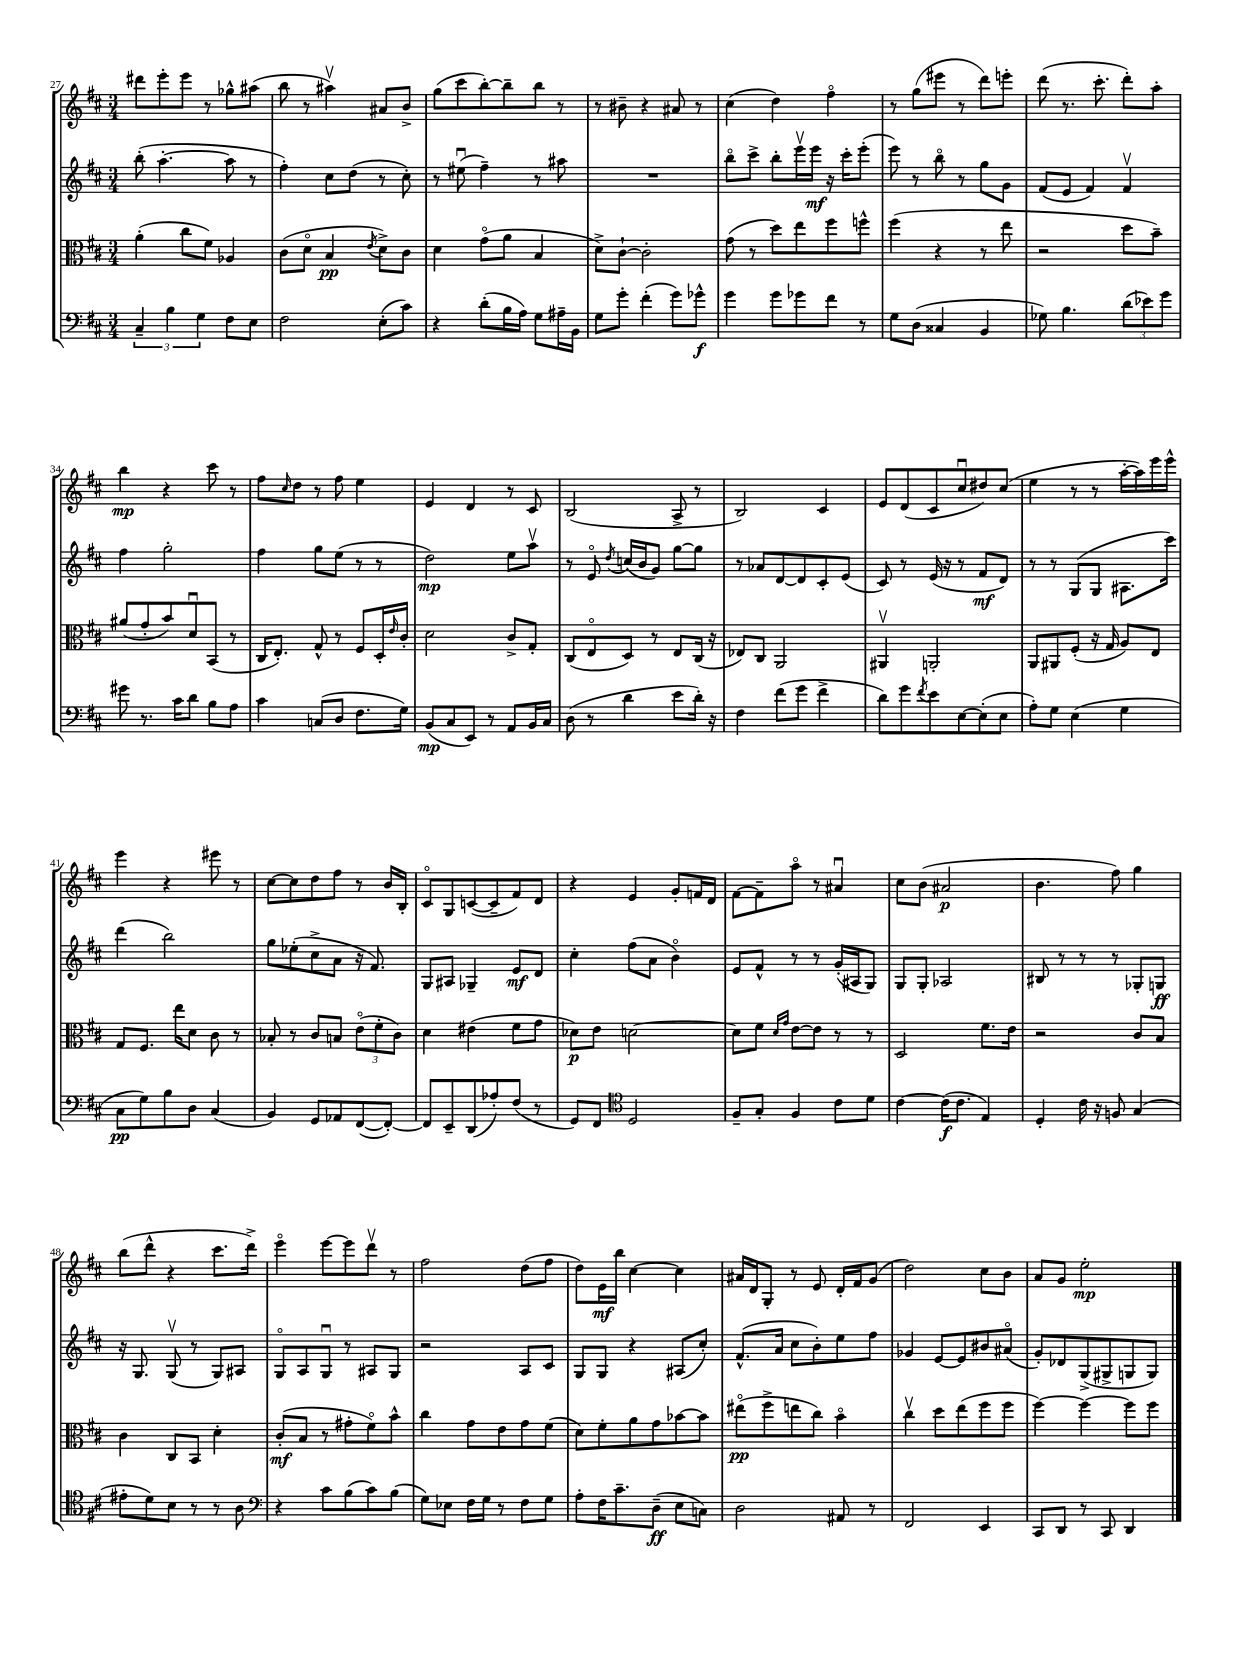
<<
\new StaffGroup <<
\new Staff = "s0" {
    \clef treble \key d \major \numericTimeSignature \time 3/4
    dis'''8 e'''8-. e'''8 r8 ges''8-^ ais''8( |
    b''8 r8 ais''4\upbow) ais'8 b'8-> |
    g''8( cis'''8 b''8~-.) b''8-- b''8 r8 |
    r8 bis'8-- r4 ais'8 r8 |
    cis''4( d''4) fis''4\flageolet |
    r8 g''8( eis'''8 r8 d'''8) e'''8-. |
    d'''8( r8. cis'''8.-. d'''8-.) a''8-. |
    b''4\mp r4 cis'''8 r8 |
    fis''8 \grace { cis''16 } d''8 r8 fis''8 e''4 |
    e'4 d'4 r8 cis'8 |
    b2( a8-> r8 |
    b2) cis'4 |
    e'8 d'8( cis'8 cis''8\downbow dis''8) cis''8( |
    e''4 r8 r8 a''16~-. a''16) e'''16 e'''16-^ |
    e'''4 r4 eis'''8 r8 |
    cis''8~ cis''8 d''8 fis''8 r8 b'16 b16-. |
    cis'8\flageolet g8 c'8~( c'8-- fis'8) d'8 |
    r4 e'4 g'8-. f'16 d'16 |
    fis'8~ fis'8-- a''8\flageolet r8 ais'4\downbow |
    cis''8 b'8( ais'2\p |
    b'4. fis''8) g''4 |
    b''8( d'''8-^ r4 cis'''8. d'''16->) |
    e'''4\flageolet e'''8~ e'''8 d'''8\upbow r8 |
    fis''2 d''8( fis''8 |
    d''8) e'16\mf b''16 cis''4~ cis''4 |
    ais'16 d'16 g8-. r8 e'8 d'16-. fis'16 g'8( |
    d''2) cis''8 b'8 |
    a'8 g'8 e''2-.\mp \bar "|." |
}
\new Staff = "s1" {
    \clef treble \key d \major \numericTimeSignature \time 3/4
    b''8-.( a''4.~-. a''8 r8 |
    fis''4-.) cis''8 d''8( r8 cis''8-.) |
    r8 eis''8\downbow( fis''4--) r8 ais''8 |
    R2. |
    b''8\flageolet cis'''8-> b''8-. e'''16\upbow e'''16\mf r16 cis'''16-. e'''8-.( |
    e'''8) r8 b''8\flageolet r8 g''8 g'8 |
    fis'8( e'8 fis'4) fis'4\upbow |
    fis''4 g''2-. |
    fis''4 g''8 e''8( r8 r8 |
    d''2\mp) e''8 a''8\upbow |
    r8 e'8\flageolet \acciaccatura { d''8 } c''16( b'16 g'8) g''8~ g''8 |
    r8 aes'8 d'8~ d'8 cis'8-. e'8( |
    cis'8) r8 e'16( r16 r8 fis'8\mf d'8) |
    r8 r8 g8( g8 ais8. cis'''16) |
    d'''4( b''2) |
    g''8 ees''8-.( cis''8-> a'8 r16 fis'8.) |
    g8 ais8 ges4-- e'8\mf d'8 |
    cis''4-. fis''8( a'8 b'4\flageolet) |
    e'8 fis'8-^ r8 r8 g'16-.( ais16 g8) |
    g8 g8-. aes2 |
    bis8 r8 r8 r8 ges8-. g8\ff |
    r16 g8. g8\upbow( r8 g8) ais8 |
    g8\flageolet a8 g8\downbow r8 ais8 g8 |
    r2 a8 cis'8 |
    g8 g8 r4 ais8( cis''8-.) |
    fis'8.-^( a'16 cis''8 b'8-.) e''8 fis''8 |
    ges'4 e'8~ e'8 bis'8 ais'8\flageolet( |
    g'8-.) des'8 g8->( gis8-> g8 g8) \bar "|." |
}
\new Staff = "s2" {
    \clef alto \key d \major \numericTimeSignature \time 3/4
    a'4-.( cis''8 fis'8) aes4 |
    cis'8( d'8\flageolet b4\pp \acciaccatura { e'8 } d'8->) cis'8 |
    d'4 g'8\flageolet( a'8 b4 |
    d'8->) cis'8~-! cis'2-. |
    g'8( r8 d''8) e''8 fis''8 f''8-^ |
    fis''4( r4 r8 e''8 |
    r2 d''8 b'8--) |
    ais'8( g'8-. b'8) d'8\downbow b,8( r8 |
    cis16 e8.-.) g8-^ r8 fis8 d16-. \grace { e'16 } cis'16-. |
    d'2 cis'8-> g8-. |
    cis8( e8\flageolet d8) r8 e8 cis16( r16 |
    ees8) cis8 a,2 |
    ais,4\upbow a,2-. |
    a,8 ais,8 fis8-.( r16 g16 a8) e8 |
    g8 fis8. e''16 d'8 cis'8 r8 |
    bes8-. r8 cis'8 b8 \tuplet 3/2 { e'8\flageolet( fis'8-. cis'8) } |
    d'4 eis'4( fis'8 g'8 |
    des'8\p) e'8 d'2~ |
    d'8 fis'8 \grace { d'16 g'16 } e'8~ e'8 r8 r8 |
    d2 fis'8. e'16 |
    r2 cis'8 b8 |
    cis'4 cis8 b,8 d'4-. |
    cis'8-.\mf( b8 r8 gis'8-. fis'8\flageolet) b'8-^ |
    cis''4 g'8 e'8 g'8 fis'8( |
    d'8) fis'8-. a'8 g'8 bes'8~ bes'8 |
    eis''8\flageolet\pp( fis''8-> e''8 cis''8) b'4\flageolet |
    cis''4\upbow d''8 e''8( fis''8 fis''8 |
    fis''4~) fis''4~ fis''8 fis''8 \bar "|." |
}
\new Staff = "s3" {
    \clef bass \key d \major \numericTimeSignature \time 3/4
    \tuplet 3/2 { cis4-- b4 g4 } fis8 e8 |
    fis2 e8-.( cis'8) |
    r4 d'8-.( b16 a16) g8 ais16-- b,16 |
    g8 g'8-. fis'4-.( g'8) ges'8-^\f |
    g'4 g'8 ges'8 fis'8 r8 |
    g8 d8( cisis4 b,4 |
    ges8) b4. \tuplet 3/2 { d'8( ees'8) g'8 } |
    gis'8 r8. cis'16 d'8 b8 a8 |
    cis'4 c8( d8 fis8. g16) |
    b,8\mp( cis8 e,8) r8 a,8 b,16 cis16 |
    d8( r8 d'4 e'8 d'16-.) r16 |
    fis4 fis'8( g'8 fis'4-> |
    d'8) g'8 \acciaccatura { fis'8 } e'8 e8~ e8-.( e8 |
    a8-.) g8 e4( g4 |
    cis8\pp g8) b8 d8 cis4( |
    b,4) g,8 aes,8 fis,8~( fis,8~-.) |
    fis,8 e,8-- d,8( aes8-.) fis8( r8 |
    g,8) fis,8 \clef tenor d2 |
    fis8-- g8-. fis4 cis'8 d'8 |
    cis'4~ cis'16\f( cis'8. e4) |
    d4-. cis'16 r16 f8 g4( |
    eis'8-. d'8) b8 r8 r8 a8 |
    \clef bass r4 cis'8 b8( cis'8) b8( |
    g8) ees8 fis16 g16 r8 fis8 g8 |
    a8-. fis16 cis'8.-- d8--\ff( e8 c8) |
    d2 ais,8 r8 |
    fis,2 e,4 |
    cis,8 d,8 r8 cis,8 d,4 \bar "|." |
}
>>
>>
\layout { \context { \Score currentBarNumber = #27 } }
